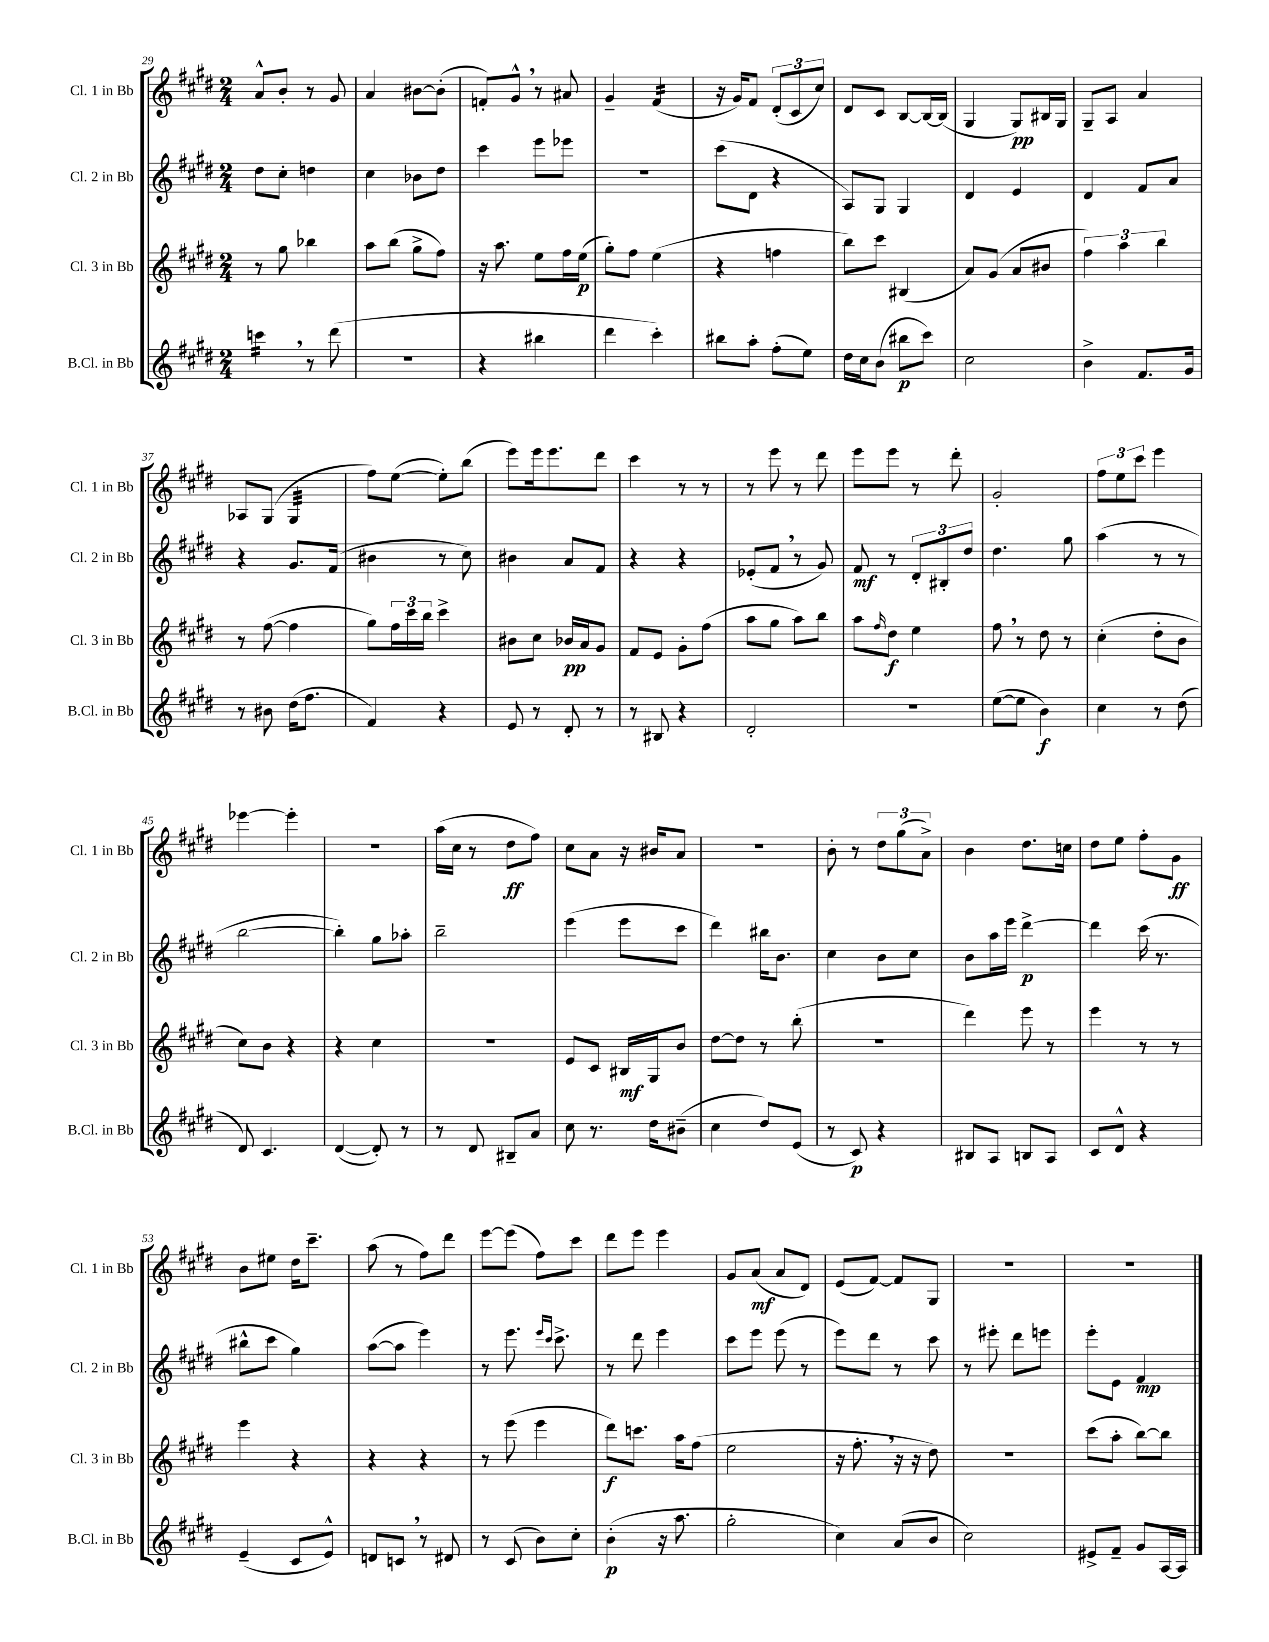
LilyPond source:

<<
\new StaffGroup <<
\new Staff = "s0" \with { instrumentName = "Cl. 1 in Bb" shortInstrumentName = "Cl. 1 in Bb" } {
    \clef treble \key e \major \numericTimeSignature \time 2/4
    a'8-^ b'8-. r8 gis'8 |
    a'4 bis'8~ bis'8-.( |
    f'8-.) gis'8-^ \breathe r8 ais'8 |
    gis'4-- fis'4:16( |
    r16 gis'16) fis'8 \tuplet 3/2 { dis'8-.( cis'8 cis''8) } |
    dis'8 cis'8 b8~ b16~ b16( |
    gis4 gis8\pp) bis16 gis16 |
    gis8-- a8 a'4 |
    aes8 gis8( gis4:32 |
    fis''8) e''8~( e''8-.) b''8( |
    e'''8) e'''16 e'''8. dis'''8 |
    cis'''4 r8 r8 |
    r8 e'''8 r8 dis'''8 |
    e'''8 e'''8 r8 dis'''8-. |
    gis'2-. |
    \tuplet 3/2 { fis''8 e''8 cis'''8 } e'''4 |
    ees'''4~ ees'''4-. |
    R2 |
    a''16( cis''16 r8 dis''8\ff fis''8) |
    cis''8 a'8 r16 bis'16 a'8 |
    R2 |
    b'8-. r8 \tuplet 3/2 { dis''8 gis''8( a'8->) } |
    b'4 dis''8. c''16 |
    dis''8 e''8 fis''8-. gis'8\ff |
    b'8 eis''8 dis''16 cis'''8.-- |
    a''8( r8 fis''8) dis'''8 |
    e'''8~ e'''8( fis''8) cis'''8 |
    dis'''8 e'''8 e'''4 |
    gis'8 a'8\mf( a'8 dis'8) |
    e'8( fis'8~) fis'8 gis8 |
    R2 |
    R2 \bar "|." |
}
\new Staff = "s1" \with { instrumentName = "Cl. 2 in Bb" shortInstrumentName = "Cl. 2 in Bb" } {
    \clef treble \key e \major \numericTimeSignature \time 2/4
    dis''8 cis''8-. d''4 |
    cis''4 bes'8 dis''8 |
    cis'''4 e'''8 ees'''8 |
    R2 |
    cis'''8( dis'8 r4 |
    a8) gis8 gis4 |
    dis'4 e'4 |
    dis'4 fis'8 a'8 |
    r4 gis'8. fis'16( |
    bis'4 r8 cis''8) |
    bis'4 a'8 fis'8 |
    r4 r4 |
    ees'8-.( fis'8 \breathe r8 gis'8) |
    fis'8\mf r8 \tuplet 3/2 { dis'8-. bis8-. dis''8 } |
    dis''4. gis''8 |
    a''4( r8 r8 |
    b''2~ |
    b''4-.) gis''8 aes''8-. |
    b''2-- |
    e'''4( e'''8 cis'''8 |
    dis'''4) bis''16 b'8. |
    cis''4 b'8 cis''8 |
    b'8 a''16 e'''16 dis'''4~->\p |
    dis'''4 cis'''16( r8. |
    bis''8-^ cis'''8 gis''4) |
    a''8~( a''8 e'''4) |
    r8 e'''8. \grace { e'''16 cis'''16 } cis'''8.-> |
    r8 dis'''8 e'''4 |
    cis'''8 e'''8 e'''8( r8 |
    e'''8) dis'''8 r8 cis'''8 |
    r8 eis'''8-. dis'''8 e'''8 |
    e'''8-. e'8 fis'4\mp \bar "|." |
}
\new Staff = "s2" \with { instrumentName = "Cl. 3 in Bb" shortInstrumentName = "Cl. 3 in Bb" } {
    \clef treble \key e \major \numericTimeSignature \time 2/4
    r8 gis''8 bes''4 |
    a''8 b''8( gis''8-> fis''8) |
    r16 a''8. e''8 fis''16 e''16\p( |
    gis''8-.) fis''8 e''4( |
    r4 f''4 |
    b''8) cis'''8 bis4( |
    a'8) gis'8( a'8 bis'8 |
    \tuplet 3/2 { fis''4) a''4 b''4 } |
    r8 fis''8~( fis''4 |
    gis''8) \tuplet 3/2 { fis''16 cis'''16 b''16 } cis'''4-> |
    bis'8 cis''8 bes'16\pp a'16 gis'8 |
    fis'8 e'8 gis'8-. fis''8( |
    a''8 gis''8 a''8) b''8 |
    a''8 \grace { fis''16 } dis''8\f e''4 |
    fis''8 \breathe r8 dis''8 r8 |
    cis''4-.( dis''8-. b'8 |
    cis''8) b'8 r4 |
    r4 cis''4 |
    R2 |
    e'8 cis'8 bis16\mf gis16 b'8 |
    dis''8~ dis''8 r8 b''8-.( |
    R2 |
    dis'''4) e'''8 r8 |
    e'''4 r8 r8 |
    e'''4 r4 |
    r4 r4 |
    r8 e'''8( e'''4 |
    dis'''8\f) c'''8. a''16 fis''8( |
    e''2 |
    r16 fis''8.-. \breathe r16 r16 dis''8) |
    r2 |
    cis'''8( a''8-. b''8~) b''8 \bar "|." |
}
\new Staff = "s3" \with { instrumentName = "B.Cl. in Bb" shortInstrumentName = "B.Cl. in Bb" } {
    \clef treble \key e \major \numericTimeSignature \time 2/4
    c'''4:16 \breathe r8 dis'''8( |
    R2 |
    r4 bis''4 |
    dis'''4 cis'''4-.) |
    bis''8 a''8-. fis''8-.( e''8) |
    dis''16 cis''16 b'8( bis''8\p cis'''8) |
    cis''2 |
    b'4-> fis'8. gis'16 |
    r8 bis'8 dis''16( fis''8. |
    fis'4) r4 |
    e'8 r8 dis'8-. r8 |
    r8 bis8 r4 |
    dis'2-. |
    R2 |
    e''8~( e''8 b'4\f) |
    cis''4 r8 dis''8( |
    dis'8) cis'4. |
    dis'4~( dis'8-.) r8 |
    r8 dis'8 bis8-- a'8 |
    cis''8 r8. dis''16 bis'8--( |
    cis''4 dis''8) e'8( |
    r8 cis'8\p) r4 |
    bis8 a8 b8 a8 |
    cis'8 dis'8-^ r4 |
    e'4--( cis'8 e'8-^) |
    d'8 c'8 \breathe r8 dis'8 |
    r8 cis'8( b'8) cis''8-. |
    b'4-.\p( r16 a''8. |
    gis''2-. |
    cis''4) a'8( b'8 |
    cis''2) |
    eis'8-> fis'8-- gis'8 a16~ a16 \bar "|." |
}
>>
>>
\layout { \context { \Score currentBarNumber = #29 } }
